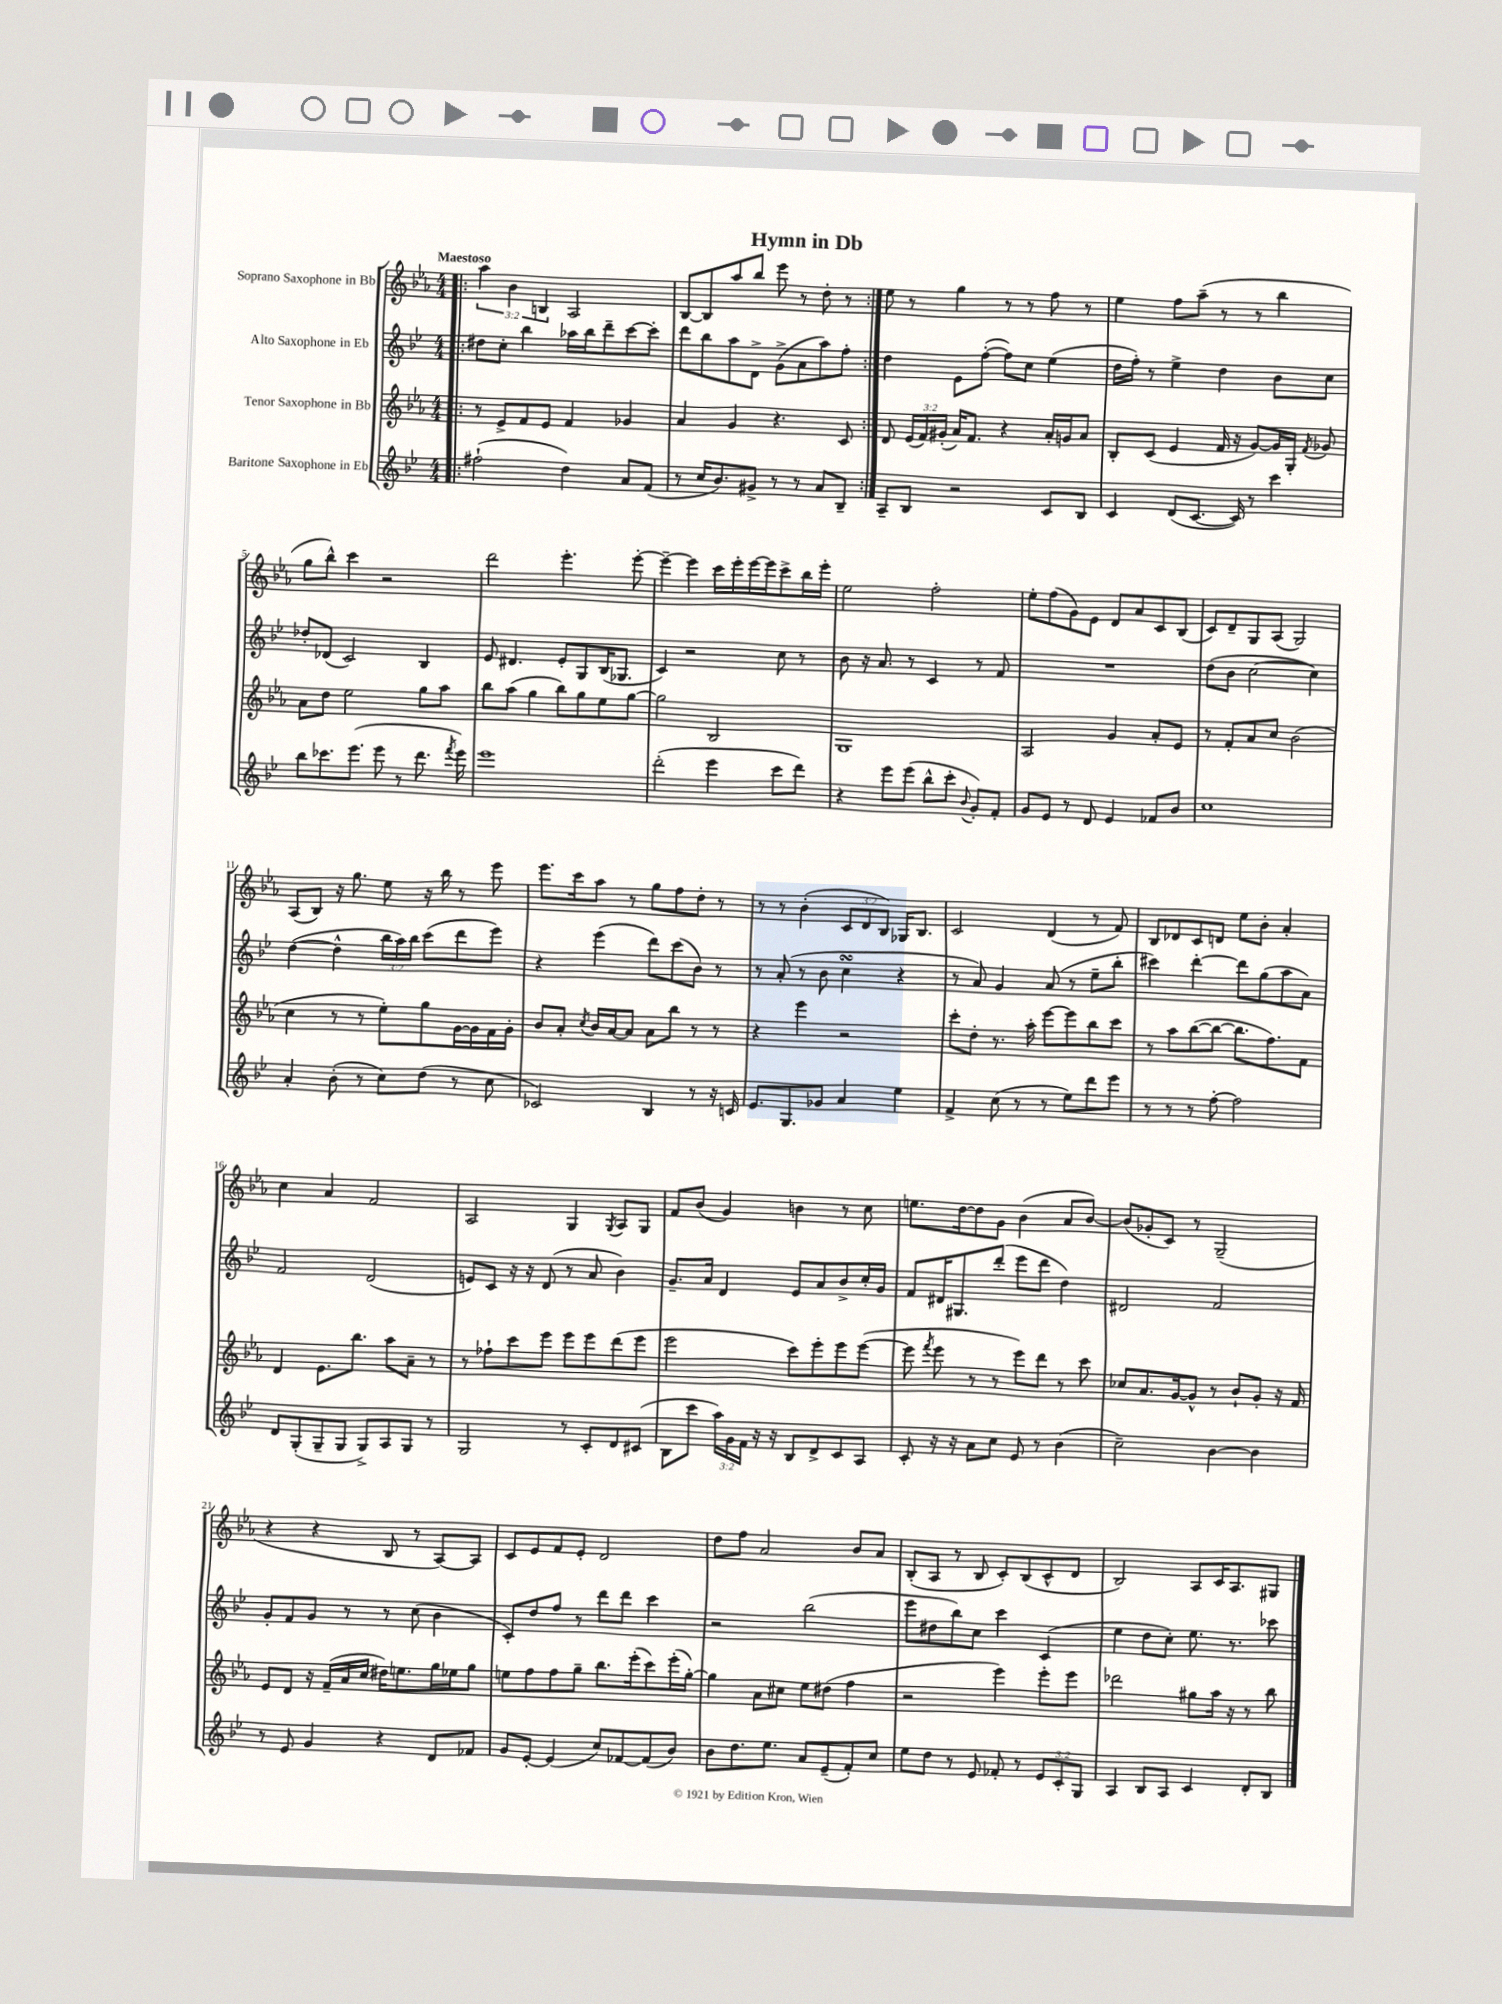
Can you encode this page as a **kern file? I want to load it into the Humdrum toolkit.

**kern	**kern	**kern	**kern
*staff4	*staff3	*staff2	*staff1
*clefG2	*clefG2	*clefG2	*clefG2
*k[b-e-]	*k[b-e-a-]	*k[b-e-]	*k[b-e-a-]
*M4/4	*M4/4	*M4/4	*M4/4
=!|:	=!|:	=!|:	=!|:
(2ff#`\	8r	8dd#\L	6aa-\
.	8e-^/L	8cc'\J	.
.	.	.	6b-\
.	8f/	4bb-\	.
.	.	.	6B/
.	8e-/J	.	.
4dd\)	4f/	16aa-\LL	2A-/
.	.	16bb-\J	.
.	.	8ddd~\	.
8a/L	4g-/	[8ccc\	.
(8f/J	.	8ccc'\]J	.
=	=	=	=
8r	4a-/	8ddd\L	[8B-/L
16cc/LK	.	8bb-\	8B-/]
8.b-/)	.	.	.
.	4g/	8aa\	8aa-/
8g#^/J	.	8d^\J	8bb-/J
8r	4.r	(8g^\L	8eee-\
8r	.	8a\	8r
8a/L	.	8aa\)	8dd'\
8B-~/J	8c/	8ff'\J	8r
=:|!	=:|!	=:|!	=:|!
8A~/L	8d/	4dd\	8ee-\
8B-/J	(24e-/LL	.	8r
.	24f/)	.	.
.	(24g#'/JJ	.	.
2r	16a-/LK)	8e-\L	4gg\
.	8.f/J	.	.
.	.	([8ff'\J	.
.	4r	8ff\]L)	8r
.	.	8cc\J	8r
8c/L	16a-'/LL	(4ee-\	8ff\
.	16g/J	.	.
8B-/J	8a-/J	.	8r
=	=	=	=
4c/	8B-'/L	16dd\LL	4ee-\
.	.	16ff'\JJ)	.
.	(8c/J	8r	.
(8d/L	4e-/	4ee-^\	8ff\L
[8.c/J	.	.	(8aa-~\J
.	16f/	4dd\	8r
16c/])	16r	.	.
8r	[8g/L)	.	8r
4ccc\	16g/]L	8b-\L	4bb-\
.	16G'/JJ	.	.
.	8qf/	.	.
.	8g-/	8cc\J	.
=	=	=	=
8bb-\L	8a-\L	8dd-'/L	8gg\L
8.ccc-\	8dd\J	(8d-/J	8bb-^^\J)
.	2ee-\	2c/)	4ccc\
(8.eee-\J	.	.	.
8eee-\	.	.	2r
8r	.	.	.
8.ddd\	8gg\L	4B-/	.
.	8aa-\J	.	.
8qfff/	.	.	.
16eee-\)	.	.	.
=	=	=	=
1eee-	8bb-\L	8e-/	2ddd\
.	(8aa-\J	4.d#/	.
.	4gg\	.	.
.	8bb-\L)	8e-'/L	4.eee-'\
.	8gg\	8G/	.
.	8ee-\	(16B-/K	.
.	.	8.G-/J	.
.	[8gg\J	.	[8eee-'\
=	=	=	=
(2ddd'\	2gg\]	4c/)	4eee-~\_
.	.	2r	4eee-\]
4eee-\	2B-/	.	16ccc\LL
.	.	.	16eee-'\
.	.	.	[16eee-\
.	.	.	16eee-\]J
8ccc\L	.	8cc\	8ccc^\
8ddd\J)	.	8r	16bb-\L
.	.	.	16eee-'\JJ
=	=	=	=
4r	1G	8b-\	2ee-\
.	.	16r	.
.	.	8.a/	.
8eee-\L	.	.	.
(8eee-\J	.	8r	.
8bb-^^\L	.	4c/	2ff'\
8ccc'\J	.	.	.
8qqb-/	.	.	.
8g'/L)	.	8r	.
8f'/J	.	8f/	.
=	=	=	=
8g/L	2A-/	1r	8ee-'\L
8e-/J	.	.	(8ff\
8r	.	.	8g\)
8d/	.	.	8e-\J
4e-/	4g/	.	8d/L
.	.	.	8a-/
8f-/L	8a-'/L	.	8c/
8b-/J	8e-/J	.	(8B-/J
=	=	=	=
1cc	8r	(8dd\L	8c/L)
.	8f'/L	8b-\J	8d~/
.	8a-/	[2cc\	8G/
.	8cc/J	.	(8A-/J
.	(2b-\	.	2G/)
.	.	4cc\])	.
=	=	=	=
4a'/	4cc\	([4dd\	(8A-/L
.	.	.	8B-/J)
(8b-'\	8r	4dd^^\]	16r
.	.	.	8.gg\
8r	8r	.	.
8cc\L)	8ee-'\L)	24bb-\LL	8ee-\
.	.	24aa\)	.
.	.	24bb-\JJ	.
(8dd\J	8gg\	(8ccc\L	16r
.	.	.	16bb-\
8r	[16g\L	8ddd\	8r
.	16g\]	.	.
8cc\	16f\	8eee-\J)	8eee-\
.	16g'\JJ	.	.
=	=	=	=
2c-/)	8b-/L	4r	8.eee-\L
.	8a-'/J	.	.
.	.	.	16ccc\k
.	8qcc/	.	.
.	16b-/LL	(4eee-\	8aa-\J
.	[16a-/J	.	.
.	8a-/]J	.	8r
4B-/	8a-\L	8ddd\L)	8gg\L
.	8bb-\J	(8ccc\	8ff\
8r	8r	8b-\J)	8dd'\J
16r	8r	8r	8r
16c/	.	.	.
=	=	=	=
8.e-/L	4r	8r	8r
.	.	(8a'/	8r
8.G/	.	.	.
.	4eee-\	8r	(4b-'\
8g-/J	.	8b-\	.
4a/	2r	4cc\	12c/L
.	.	.	12d/
.	.	.	12B-/J)
4ee-\	.	4r	16G-/LK
.	.	.	8.B-/J
=	=	=	=
4f^/	8ccc'\L	8r	2c/
.	8dd'\J	8a/)	.
(8cc\	8.r	4g/	.
8r	.	.	.
.	16aa-'\	.	.
8r	[8eee-\L	(8a/	(4d/
8ee-\L)	8eee-\]	8r	.
8ddd\	8bb-\	8ee-~\L	8r
8eee-\J	8ccc\J	8bb-'\J	8f/)
=	=	=	=
8r	8r	4ccc#\)	8B-/L
8r	8aa-\L	.	8d-/
8r	([8bb-\	[4ddd'\	8c/
[8ff'\	8bb-\_J	.	8d/J
2ff\]	8.bb-\]L	8ddd\]L	8ee-\L
.	.	(8gg\	8b-'\J
.	8.ff\)	.	.
.	.	8aa\	4a-'/
.	8f\J	8a\J)	.
=	=	=	=
8d/L	4d/	2f/	4cc\
(8G'/	.	.	.
8G~/	8.e-\L	.	4a-/
8G/J	.	.	.
.	8.bb-\J	.	.
8G^/L)	.	(2d/	2f/
8A/	8aa-\L	.	.
8G/J	8a-~\J	.	.
8r	8r	.	.
=	=	=	=
2G/	8r	8e/L)	2A-/
.	8ff-`\L	8c/J	.
.	8ccc\	16r	.
.	.	16r	.
.	8eee-\J	(8d/	.
8r	8eee-\L	8r	4G/
8c'/L	8eee-\	8a/	.
.	.	.	8qG/
8d/	(8ddd\	4b-\)	8A-/L
(8c#/J	8eee-\J	.	8G/J
=	=	=	=
8B-\L	2eee-\	8.g~/L	8f/L
8ccc\J	.	.	(8b-/J
.	.	16a/Jk	.
24aa\LL)	.	4d/	4g/)
24g\	.	.	.
24f\JJ	.	.	.
16r	.	.	.
16r	.	.	.
8B-/L	8ccc\L)	8e-/L	4b\
8d^/	8eee-'\	8a/	.
8c/	8eee-\	8b-^/	8r
8A/J	([8eee-\J	16cc'/L	8cc\
.	.	16g/JJ	.
=	=	=	=
8c'/	8eee-\]	8f/L	8.ee\L
.	8qfff/	.	.
16r	8eee-\	16d#/K	.
16r	.	8.G#/	[16dd\k
8a\L	8r	.	8dd\]
8cc\J	8r	(8ddd'/J	8g\J
8e-/	8eee-\L)	8eee-\L	(4b-\
8r	8ddd\J	8ddd\J	.
(4b-\	8r	4dd\)	8a-/L
.	8ccc\	.	[8b-/J)
=	=	=	=
2cc~\)	8cc-/L	2d#/	(8b-/]L
.	8.a-/	.	8g-'/
.	.	.	8c/J)
.	[16g/k	.	.
.	8g^^/]J	.	8r
[4b-\	8r	2f/	(2G~/
.	8b-`/L	.	.
4b-\]	8g'/J	.	.
.	16r	.	.
.	16f/	.	.
=	=	=	=
8r	8e-/L	8g'/L	4r
8e-/	8d/J	8f/	.
4g/	16r	8g/J	4r
.	(16f~/LL	.	.
.	16a-/	8r	.
.	16cc/JJ	.	.
4r	16dd#\LK)	8r	8B-/
.	8.ee\	.	.
.	.	(8cc\	8r
8d/L	16gg\L	4b-\	[8A-/L)
.	16ee-\J	.	.
8f-/J	8gg\J	.	8A-/]J
=	=	=	=
8g/L	8ee\L	8c'/L)	8c/L
[8e-'/J	8ff\	8dd/	8e-/
(4e-/]	8ff\	8ff/J	8f/
.	8gg~\J	8r	8e-'/J
8cc/L)	8.bb-\L	8ddd\L	2d/
[8f-/	.	8ddd\J	.
.	(16eee-'\k	.	.
(8f-/]	8ccc\)	4ccc\	.
8b-/J)	(16eee-'\L	.	.
.	[16gg'\JJ)	.	.
=	=	=	=
8b-\L	4gg\]	2r	8dd\L
8.dd\	.	.	8ff\J
.	8a-\L	.	2a-/
8.ee-\J	.	.	.
.	8cc#\J	.	.
8a/L	8ee-\L	(2bb-\	.
(8e-~/	(8dd#\J	.	.
8f'/)	4ff\	.	8b-/L
8cc/J	.	.	8a-/J
=	=	=	=
8ee-\L	2r	8eee-\L	(8B-'/L
8dd\J	.	8dd#\	8A-/J
8r	.	8bb-\)	8r
8e-/	.	8cc\J	8B-/
8f-'/	4eee-\)	4ccc\	8c'/L)
8r	.	.	(8B-/
12e-/L	8eee-'\L	(4c/	8c^^/
12c'/	.	.	.
.	8eee-\J	.	8d/J
12G/J	.	.	.
=	=	=	=
4A/	2ddd-\	4ee-\	2B-/)
8B-/L	.	8dd\L	.
8A/J	.	8cc'\J)	.
4c/	8gg#\L	8.ee-\	8A-/L
.	16aa-\Jk	.	16c/K
.	16r	8.r	8.A-/
8d'/L	8r	.	.
8B-/J	8bb-\	8ccc-\	8G#/J
==	==	==	==
*-	*-	*-	*-
